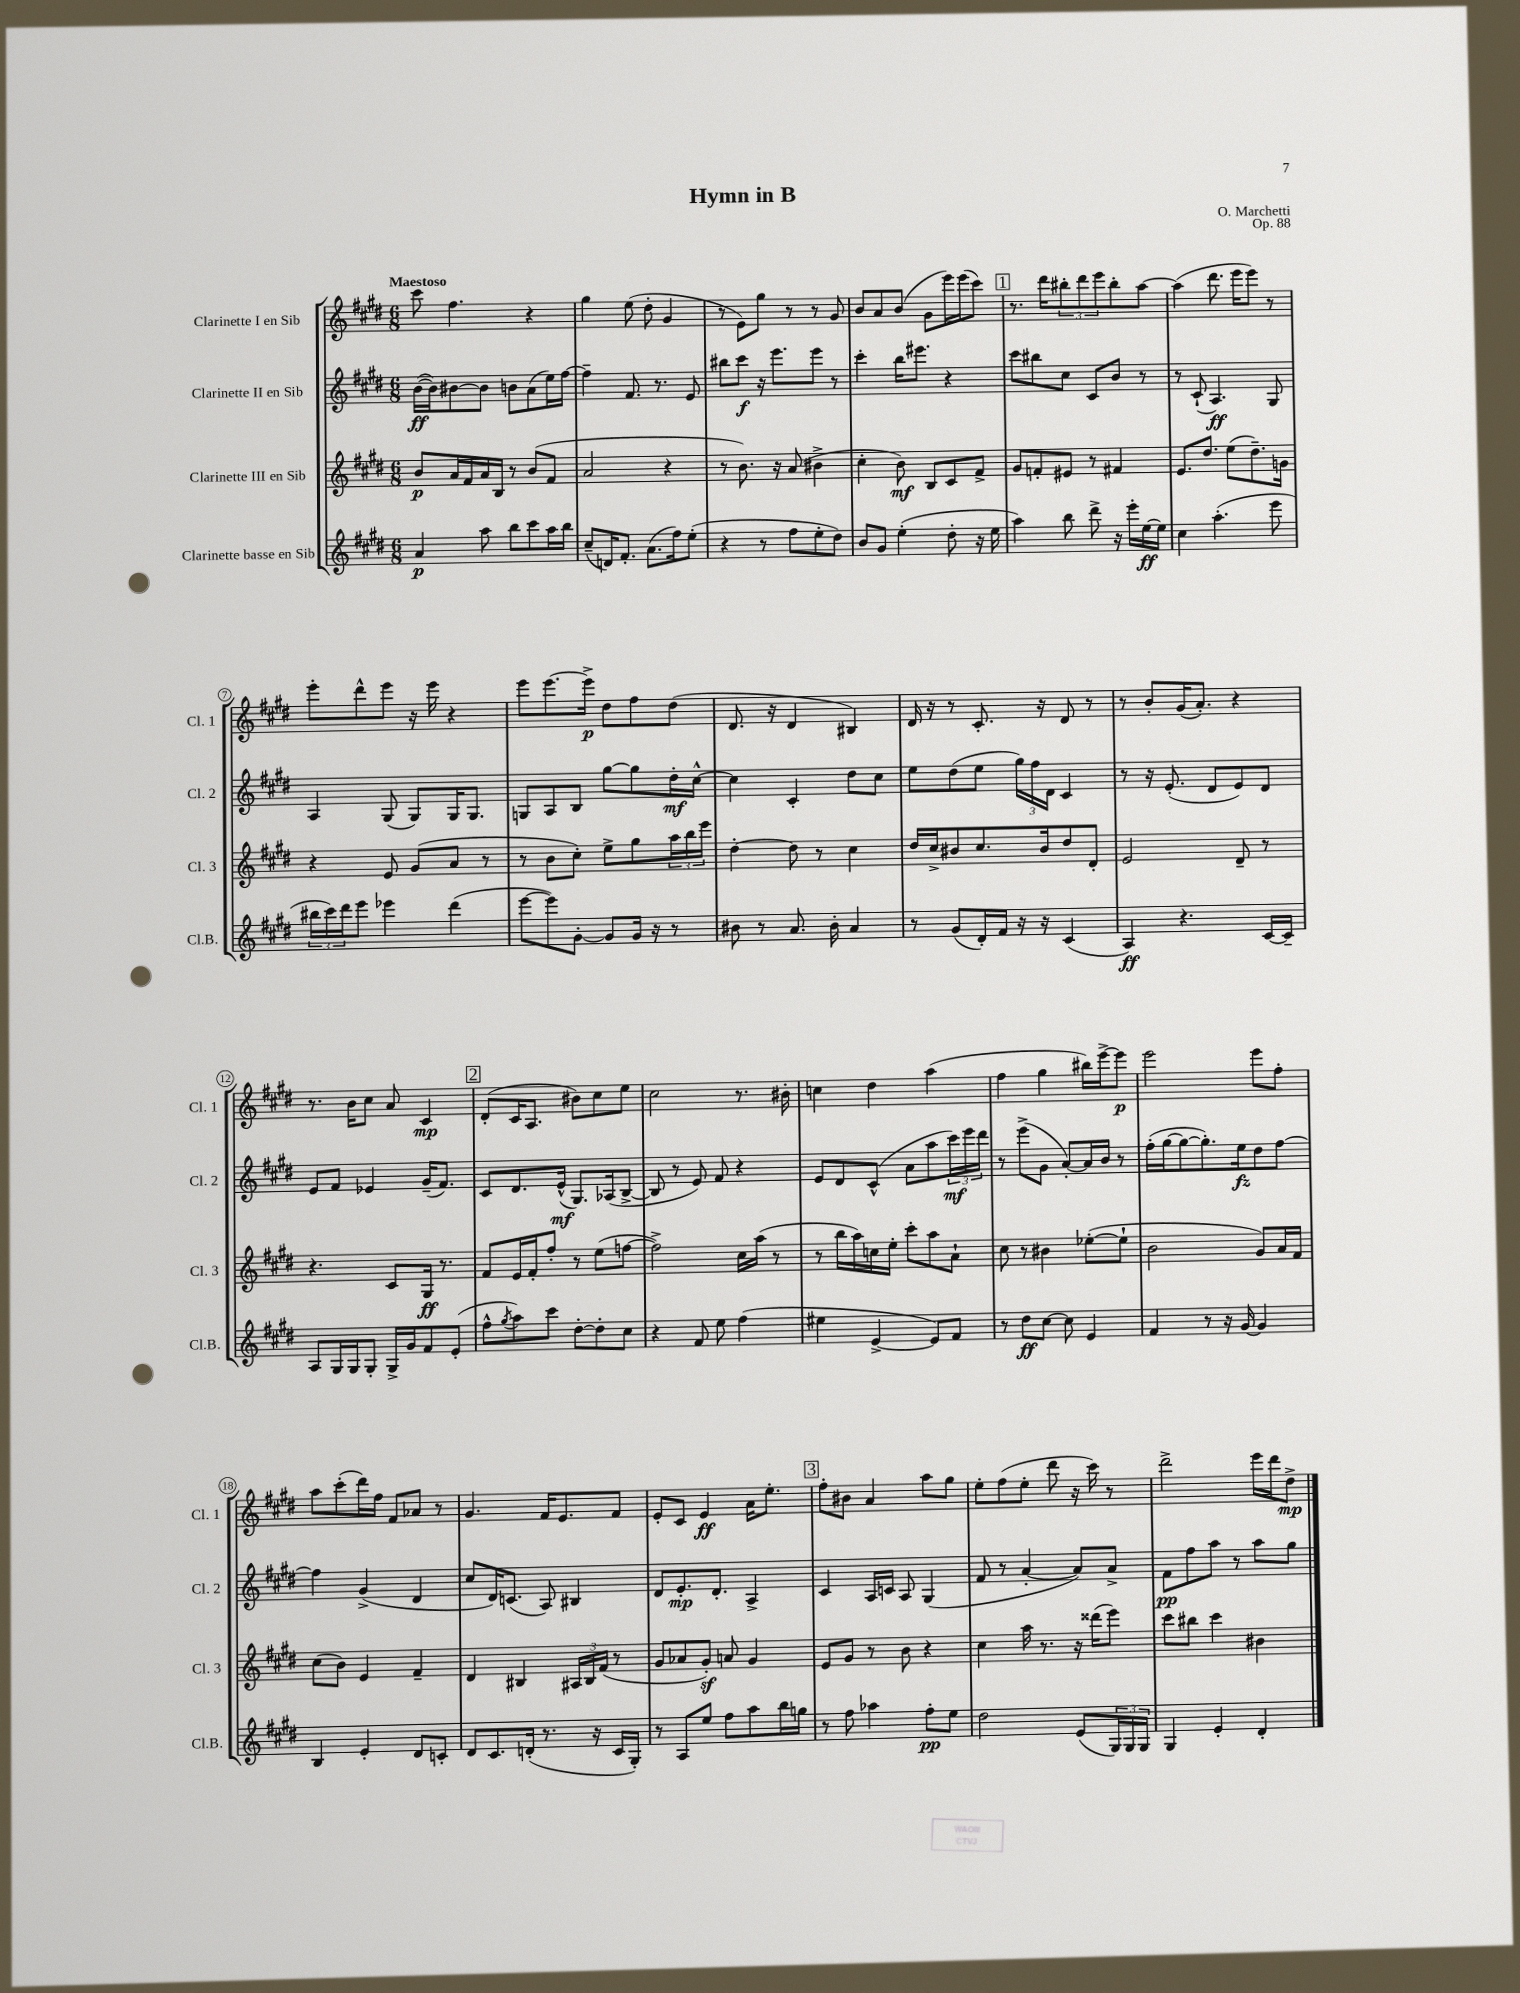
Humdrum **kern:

**kern	**dynam	**kern	**dynam	**kern	**dynam	**kern	**dynam
*part4	*part4	*part3	*part3	*part2	*part2	*part1	*part1
*staff4	*staff4	*staff3	*staff3	*staff2	*staff2	*staff1	*staff1
*I"Clarinette basse en Sib	*	*I"Clarinette III en Sib	*	*I"Clarinette II en Sib	*	*I"Clarinette I en Sib	*
*I'Cl.B.	*	*I'Cl. 3	*	*I'Cl. 2	*	*I'Cl. 1	*
*clefG2	*	*clefG2	*	*clefG2	*	*clefG2	*
*k[f#c#g#d#]	*	*k[f#c#g#d#]	*	*k[f#c#g#d#]	*	*k[f#c#g#d#]	*
*M6/8	*	*M6/8	*	*M6/8	*	*M6/8	*
=1	=1	=1	=1	=1	=1	=1	=1
!	!	!	!	!	!	!LO:TX:a:B:t=Maestoso	!
4a/	p	8b/L	p	([16b\LL	ff	8ccc#\	.
.	.	.	.	16b\J])	.	.	.
.	.	16a/L	.	[8b#X\	.	4.ff#\	.
.	.	16f#/	.	.	.	.	.
8aa\	.	16a/	.	8b#\J]	.	.	.
.	.	16B/JJ	.	.	.	.	.
8bb\L	.	8r	.	8bn\L	.	.	.
8ccc#\	.	(8b/L	.	(8a\	.	4r	.
16aa\L	.	8f#/J	.	16ee\L)	.	.	.
16bb\JJ	.	.	.	[16ff#\JJ	.	.	.
=2	=2	=2	=2	=2	=2	=2	=2
(8cc#~/L	.	2a/	.	4ff#~\]	.	4gg#\	.
16dn/K)	.	.	.	.	.	.	.
8.f#'/J	.	.	.	.	.	.	.
.	.	.	.	8.f#/	.	(8ee\	.
(8.a\L	.	.	.	.	.	8dd#'\	.
.	.	.	.	8.r	.	.	.
.	.	4r	.	.	.	4g#/	.
16ff#\k)	.	.	.	.	.	.	.
(8ee'\J	.	.	.	8e/	.	.	.
=3	=3	=3	=3	=3	=3	=3	=3
4r	.	8r	.	8bb#X\L	.	8r	.
.	.	8.b\)	.	8ccc#\J	f	8e\L)	.
8r	.	.	.	16r	.	8gg#\J	.
.	.	16r	.	8.eee\L	.	.	.
8ff#\L	.	(8a/	.	.	.	8r	.
8ee'\	.	4b#X^\	.	8eee\J	.	8r	.
8dd#\J)	.	.	.	8r	.	8g#/	.
=4	=4	=4	=4	=4	=4	=4	=4
8b/L	.	4cc#'\	.	4ccc#'\	.	8b/L	.
8g#/J	.	.	.	.	.	8a/	.
(4ee'\	.	8b\)	mf	16bb\KL	.	(8b/J	.
.	.	.	.	8.eee#X\J	.	.	.
.	.	8B/L	.	.	.	8g#\L	.
8dd#'\	.	8c#/	.	4r	.	16eee\L)	.
.	.	.	.	.	.	(16eee\J	.
16r	.	8f#^/J	.	.	.	8ccc#\J)	.
16ee\	.	.	.	.	.	.	.
!!LO:REH:place=s1:t=1
=5	=5	=5	=5	=5	=5	=5	=5
4aa\)	.	8g#/L	.	8ccc#\L	.	8.r	.
.	.	8fn'/	.	8bb#X\	.	.	.
.	.	.	.	.	.	16ddd#\KL	.
8bb\	.	8e#X/J	.	8cc#\J	.	12bb#X'\	.
.	.	.	.	.	.	12ddd#\	.
8ddd#^\	.	8r	.	8c#/L	.	.	.
.	.	.	.	.	.	12eee\	.
16r	.	4f#X/	.	8b/J	.	8bb#'\	.
16eee'\LL	.	.	.	.	.	.	.
[16ee\	ff	.	.	8r	.	[8aa\J	.
16ee\JJ]	.	.	.	.	.	.	.
=6	=6	=6	=6	=6	=6	=6	=6
4cc#\	.	8.e/L	.	8r	.	(4aa\]	.
.	.	.	.	(8c#`/	.	.	.
.	.	8.dd#/J	.	.	.	.	.
(4.aa'\	.	.	.	4.A/)	ff	8.ddd#\	.
.	.	(8ee\L	.	.	.	.	.
.	.	.	.	.	.	16eee\KL	.
.	.	8.dd#~\)	.	.	.	8eee\J)	.
8eee\	.	.	.	8G#/	.	8r	.
.	.	16gn\Jk	.	.	.	.	.
!!LO:LB:g=z
=7	=7	=7	=7	=7	=7	=7	=7
24bb#X\LL	.	4r	.	4A/	.	8eee'\L	.
24ccc#\)	.	.	.	.	.	.	.
24ddd#\J	.	.	.	.	.	.	.
8eee\J	.	.	.	.	.	8ddd#^^\	.
4eee-X\	.	8e/	.	(8G#/	.	8eee\J	.
.	.	(8g#/L	.	8G#/L)	.	16r	.
.	.	.	.	.	.	16eee\	.
(4ddd#\	.	8a/J	.	16G#/K	.	4r	.
.	.	.	.	8.G#/J	.	.	.
.	.	8r	.	.	.	.	.
=8	=8	=8	=8	=8	=8	=8	=8
[8eee\L	.	8r	.	8Gn/L	.	8eee\L	.
8eee\])	.	8b\L	.	8A/	.	[8.eee\	.
[8g#'\J	.	8cc#'\J)	.	8B/J	.	.	.
.	.	.	.	.	.	16eee^\Jk]	p
8g#/L]	.	8ee^\L	.	[8gg#\L	.	8dd#\L	.
16g#/Jk	.	8gg#\	.	8gg#\]	.	8ff#\	.
16r	.	.	.	.	.	.	.
8r	.	24aa\L	.	16dd#'\L	mf	(8dd#\J	.
.	.	24bb\	.	.	.	.	.
.	.	.	.	[16cc#^^\JJ	.	.	.
.	.	24eee\JJ	.	.	.	.	.
=9	=9	=9	=9	=9	=9	=9	=9
8b#X\	.	[4dd#'\	.	4cc#\]	.	8.d#/	.
8r	.	.	.	.	.	.	.
.	.	.	.	.	.	16r	.
8.a/	.	8dd#\]	.	4c#'/	.	4d#/	.
.	.	8r	.	.	.	.	.
16b#'\	.	.	.	.	.	.	.
4a/	.	4cc#\	.	8dd#\L	.	4B#X/)	.
.	.	.	.	8cc#\J	.	.	.
=10	=10	=10	=10	=10	=10	=10	=10
8r	.	16dd#/LL	.	8ee\L	.	16d#/	.
.	.	16cc#^/J	.	.	.	16r	.
(8g#/L	.	8b#X/	.	(8dd#\	.	8r	.
16d#'/L)	.	8.cc#/	.	8ee\J	.	8.c#'/	.
16f#/JJ	.	.	.	.	.	.	.
16r	.	.	.	24gg#\LL)	.	.	.
.	.	.	.	24ff#\	.	.	.
16r	.	16b#/k	.	.	.	16r	.
.	.	.	.	24d#\JJ	.	.	.
(4c#/	.	8dd#/	.	4c#/	.	8d#/	.
.	.	8d#'/J	.	.	.	8r	.
=11	=11	=11	=11	=11	=11	=11	=11
4A/)	ff	2e/	.	8r	.	8r	.
.	.	.	.	16r	.	8b'/L	.
.	.	.	.	(8.e'/	.	.	.
4.r	.	.	.	.	.	(16g#/K	.
.	.	.	.	.	.	8.a'/J)	.
.	.	.	.	8d#/L	.	.	.
.	.	8d#~/	.	8e/)	.	4r	.
[16c#/LL	.	8r	.	8d#/J	.	.	.
16c#~/JJ]	.	.	.	.	.	.	.
!!LO:LB:g=z
=12	=12	=12	=12	=12	=12	=12	=12
8A/L	.	4.r	.	8e/L	.	8.r	.
16G#/L	.	.	.	8f#/J	.	.	.
16G#/J	.	.	.	.	.	16b\KL	.
8G#'/J	.	.	.	4e-X/	.	8cc#\J	.
16G#^/LL	.	8c#/L	.	.	.	8a/	.
16g#/J	.	.	.	.	.	.	.
8f#/	.	16G#/Jk	ff	(16g#~/KL	.	4c#/	mp
.	.	8.r	.	8.f#/J)	.	.	.
(8e'/J	.	.	.	.	.	.	.
!!LO:REH:place=s1:t=2
=13	=13	=13	=13	=13	=13	=13	=13
8ff#^^\L	.	8f#/L	.	8c#/L	.	(8d#'/L	.
8qgg#/	.	.	.	.	.	.	.
8aa\)	.	16e/L	.	8.d#/	.	16c#/K	.
.	.	16f#'/J	.	.	.	8.A/J	.
8ccc#\J	.	8ff#'/J	.	.	.	.	.
.	.	.	.	(16e^^/Jk	mf	.	.
[8dd#'\L	.	8r	.	8.G#/L)	.	8b#X\L)	.
8dd#'\]	.	(8ee\L	.	.	.	8cc#\	.
.	.	.	.	(16A-X/k	.	.	.
8cc#\J	.	[8ffn\J	.	[8B^/J	.	8ee\J	.
=14	=14	=14	=14	=14	=14	=14	=14
4r	.	2ff^\])	.	8B/]	.	2cc#\	.
.	.	.	.	8r	.	.	.
8f#/	.	.	.	8e/)	.	.	.
8ee\	.	.	.	8f#/	.	.	.
(4ff#\	.	16cc#\LL	.	4r	.	8.r	.
.	.	(16aa\JJ	.	.	.	.	.
.	.	8r	.	.	.	.	.
.	.	.	.	.	.	16b#X'\	.
=15	=15	=15	=15	=15	=15	=15	=15
4ee#X\	.	8r	.	8e/L	.	4ccn\	.
.	.	16bb\LL	.	8d#/	.	.	.
.	.	16aa\)	.	.	.	.	.
[4e^/	.	16ccn\	.	(8c#^^/J	.	4dd#\	.
.	.	16ee'\JJ	.	.	.	.	.
.	.	8ccc#'\L	.	8a\L	.	.	.
8e/L])	.	8aa\	.	8aa\	.	(4aa\	.
8f#/J	.	8a`\J	.	24ccc#\L)	mf	.	.
.	.	.	.	24eee\	.	.	.
.	.	.	.	24ddd#\JJ	.	.	.
=16	=16	=16	=16	=16	=16	=16	=16
8r	.	8cc#\	.	8r	.	4ff#\	.
8dd#\L	ff	8r	.	(8eee^\L	.	.	.
[8cc#\J	.	4b#X\	.	8g#\J	.	4gg#\	.
8cc#\]	.	.	.	[8a'/L)	.	.	.
4e/	.	([8ee-X'\L	.	16a/L]	.	16bb#X\LL)	.
.	.	.	.	16b/JJ	.	[16eee^\J	.
.	.	8ee-`\J]	.	8r	.	8eee\J]	p
=17	=17	=17	=17	=17	=17	=17	=17
4f#/	.	2b\	.	(16ff#'\LL	.	2eee\	.
.	.	.	.	[16gg#\J	.	.	.
.	.	.	.	8gg#\_	.	.	.
8r	.	.	.	8.gg#'\])	.	.	.
16r	.	.	.	.	.	.	.
[16g#/	.	.	.	16ee\k	fz	.	.
4g#/]	.	8g#/L)	.	8dd#\	.	8eee\L	.
.	.	16a/L	.	[8ff#\J	.	8ff#'\J	.
.	.	16f#/JJ	.	.	.	.	.
!!LO:LB:g=z
=18	=18	=18	=18	=18	=18	=18	=18
4B/	.	(8cc#\L	.	4ff#\]	.	8aa\L	.
.	.	8b\J)	.	.	.	(8ccc#'\	.
4e'/	.	4e/	.	(4g#^/	.	16ddd#\L)	.
.	.	.	.	.	.	16ff#\JJ	.
.	.	.	.	.	.	8f#/L	.
8d#/L	.	4f#~/	.	4d#/	.	8a-X/J	.
8cn'/J	.	.	.	.	.	8r	.
=19	=19	=19	=19	=19	=19	=19	=19
8d#/L	.	4d#/	.	8cc#/L	.	4.g#/	.
8.c#/	.	.	.	16d#/K)	.	.	.
.	.	.	.	(8.cn/J	.	.	.
.	.	4B#X/	.	.	.	.	.
(16dn'/Jk	.	.	.	.	.	.	.
8.r	.	.	.	8A/)	.	16f#/KL	.
.	.	.	.	.	.	8.e/	.
.	.	24A#X/LL	.	4B#X/	.	.	.
.	.	24B#/	.	.	.	.	.
16r	.	.	.	.	.	.	.
.	.	(24f#/JJ	.	.	.	.	.
16c#/LL	.	8r	.	.	.	8f#/J	.
16G#'/JJ)	.	.	.	.	.	.	.
=20	=20	=20	=20	=20	=20	=20	=20
8r	.	8g#/L	.	8d#/L	.	8e'/L	.
8A/L	.	8a-X/	.	8.e'/	mp	8c#/J	.
8ee/J	.	8g#z'/J)	.	.	.	4e/	ff
.	.	.	.	8.d#'/J	.	.	.
8ff#\L	.	8an/	.	.	.	.	.
8aa\	.	4g#/	.	4A^/	.	16a\KL	.
.	.	.	.	.	.	8.ee'\J	.
16bb\L	.	.	.	.	.	.	.
16ggn\JJ	.	.	.	.	.	.	.
!!LO:REH:place=s1:t=3
=21	=21	=21	=21	=21	=21	=21	=21
8r	.	8e/L	.	4c#/	.	8ff#'\L	.
8ff#\	.	8g#/J	.	.	.	8b#X\J	.
4aa-X\	.	8r	.	16A/LL	.	4a/	.
.	.	.	.	16cn/JJ	.	.	.
.	.	8b\	.	8A/	.	.	.
8ff#'\L	pp	4r	.	(4G#/	.	8aa\L	.
8ee\J	.	.	.	.	.	8gg#\J	.
=22	=22	=22	=22	=22	=22	=22	=22
2dd#\	.	4cc#\	.	8f#/	.	8ee'\L	.
.	.	.	.	8r	.	(8ff#\	.
.	.	16aa\	.	[4a'/	.	8ee'\J	.
.	.	8.r	.	.	.	.	.
.	.	.	.	.	.	8ddd#\	.
(8e/L	.	16r	.	8a/L])	.	16r	.
.	.	(16ddd##X\KL	.	.	.	16ccc#\)	.
24G#/L)	.	8eee\J)	.	8a^/J	.	8r	.
24G#/	.	.	.	.	.	.	.
24G#/JJ	.	.	.	.	.	.	.
=23	=23	=23	=23	=23	=23	=23	=23
4G#/	.	8ccc#\L	.	8f#\L	pp	2ddd#^\	.
.	.	8bb#X\J	.	8ff#\	.	.	.
4e'/	.	4ccc#\	.	8aa\J	.	.	.
.	.	.	.	8r	.	.	.
4d#'/	.	4b#X\	.	8aa\L	.	16eee\LL	.
.	.	.	.	.	.	16ddd#\J	.
.	.	.	.	8gg#\J	.	8dd#^\J	mp
==	==	==	==	==	==	==	==
*-	*-	*-	*-	*-	*-	*-	*-
